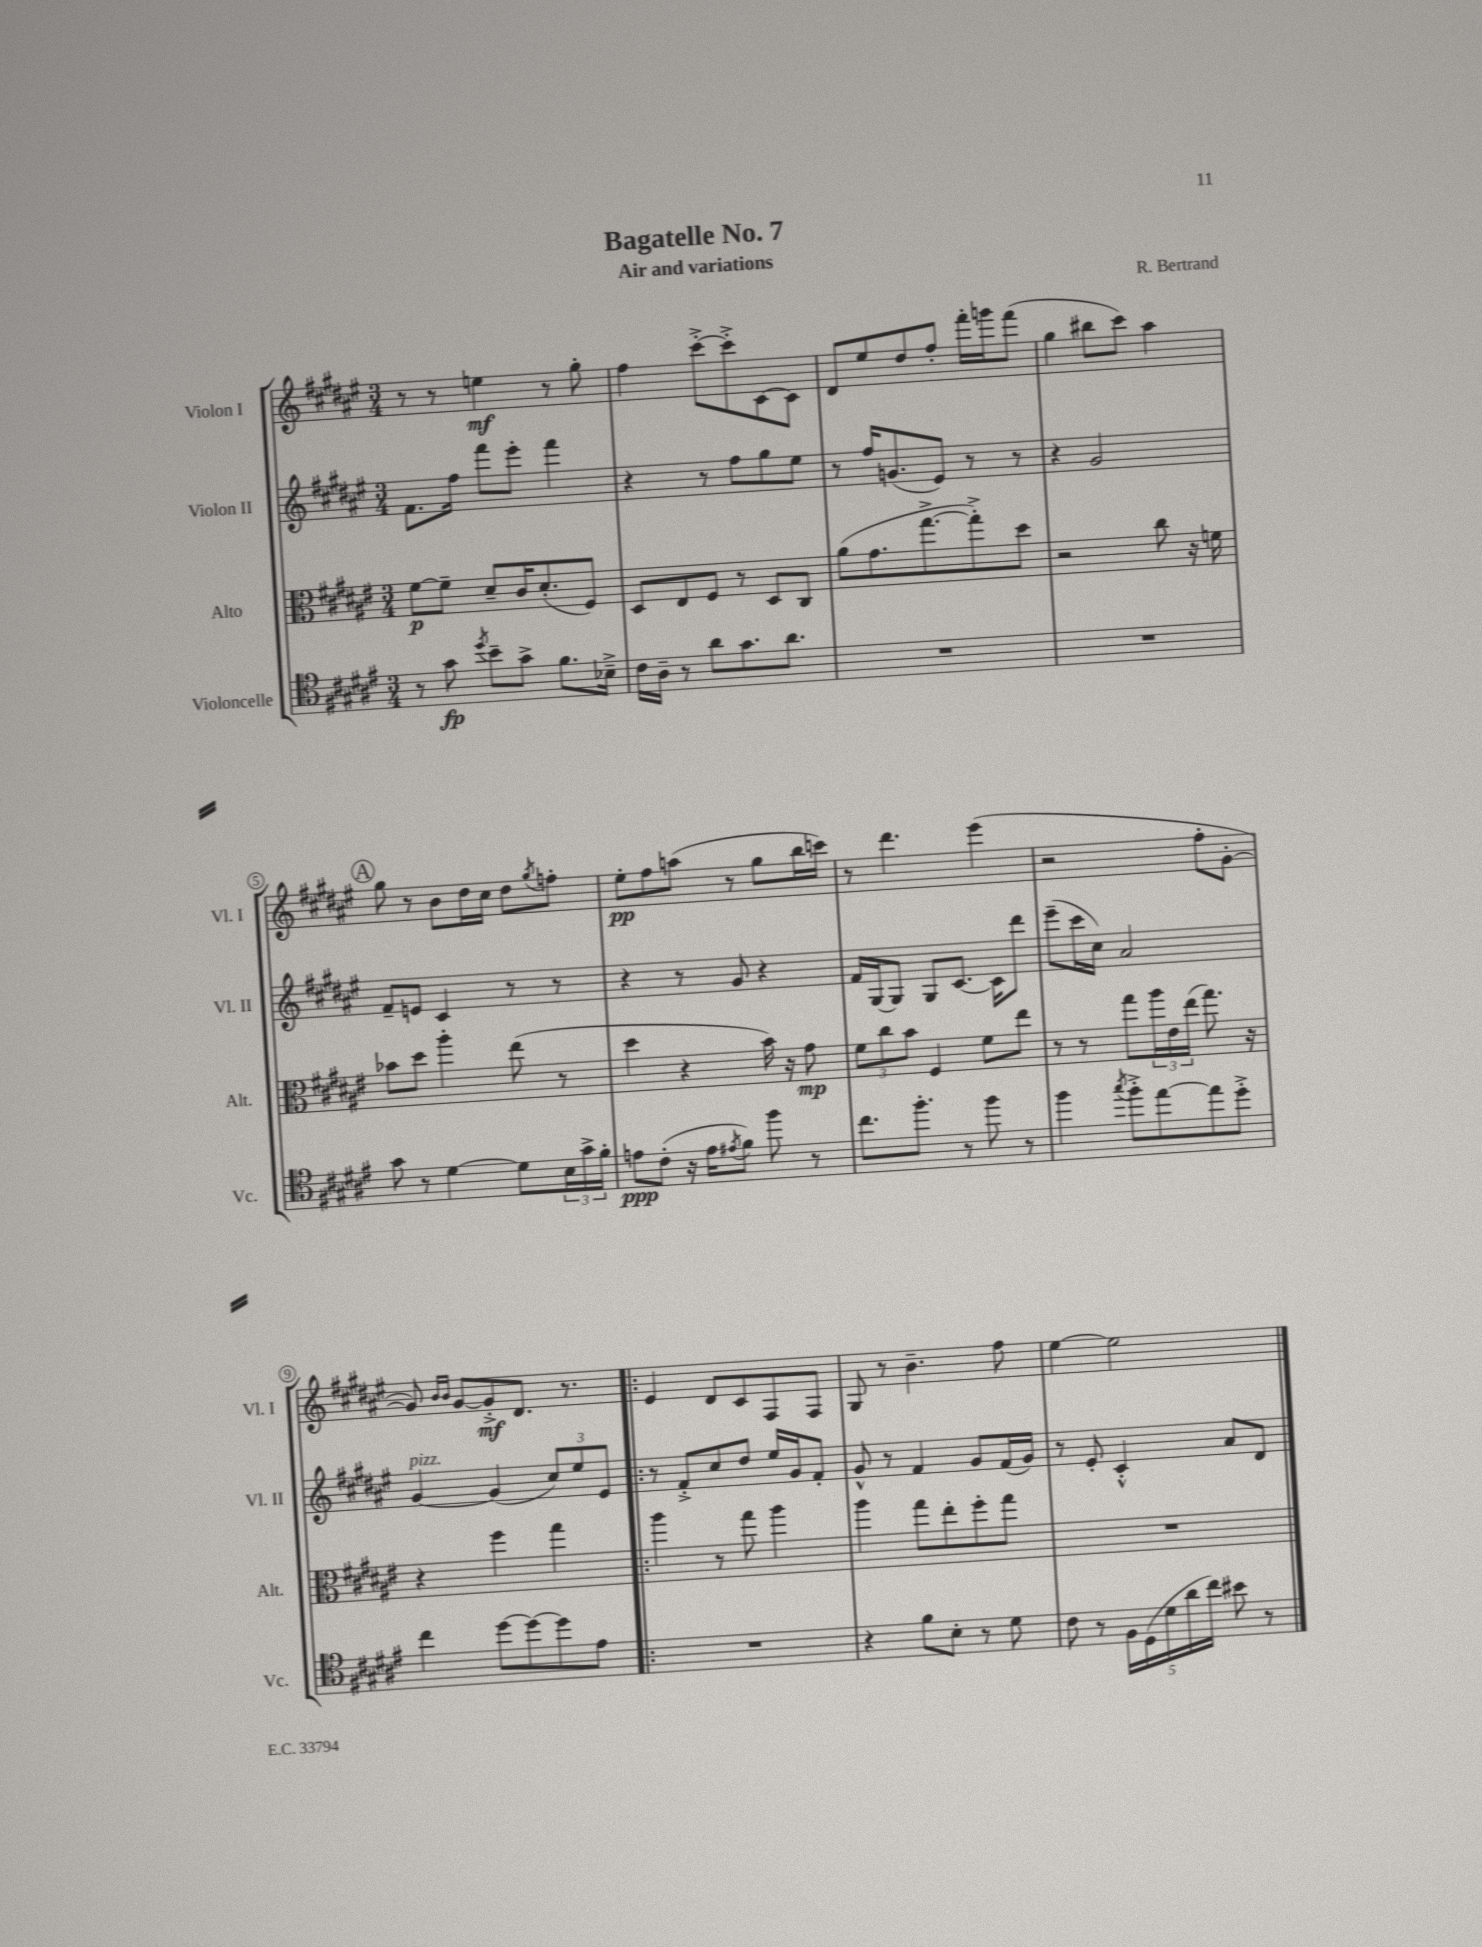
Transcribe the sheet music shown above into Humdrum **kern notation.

**kern	**kern	**kern	**kern
*staff4	*staff3	*staff2	*staff1
*clefC4	*clefC3	*clefG2	*clefG2
*k[f#c#g#d#a#e#]	*k[f#c#g#d#a#e#]	*k[f#c#g#d#a#e#]	*k[f#c#g#d#a#e#]
*M3/4	*M3/4	*M3/4	*M3/4
8r	[8f#\L	8.f#\L	8r
8g#\	8f#~\]J	.	8r
.	.	16ff#\Jk	.
8qdd#/	.	.	.
8b~\L	8d#~/L	8fff#\L	4ee\
8g#^\J	16c#/K	8eee#'\J	.
.	(8.d#'/	.	.
8.f#\L	.	4fff#\	8r
.	8F#/J)	.	8gg#'\
16B-~^\Jk	.	.	.
=	=	=	=
16c#\LL	8D#/L	4r	4ff#\
16A#~\JJ	.	.	.
8r	8E#/	.	.
8a#\L	8F#/J	8r	[8ccc#'^\L
8.g#\	8r	8ff#\L	8ccc#'^\]
.	8D#/L	8gg#\	[8c#\
8.a#\J	.	.	.
.	8C#/J	8ee#\J	8c#\]J
=	=	=	=
2.r	(8a#\L	8r	8d#/L
.	8.g#\	16ff#/LK	8ee#/
.	.	(8.g/	.
.	.	.	8dd#/
.	[8.gg#^\	.	.
.	.	8e#/J)	8ff#'/J
.	8gg#'^\])	8r	16fff#'\LL
.	.	.	16ggg\J
.	8dd#\J	8r	(8fff#\J
=	=	=	=
2.r	2r	4r	4gg#\
.	.	2g#/	8bb#\L
.	.	.	8ccc#\J)
.	8cc#\	.	4aa#\
.	16r	.	.
.	16f\	.	.
=	=	=	=
8g#\	8b-\L	8f#~/L	8gg#\
8r	8dd#\J	8e/J	8r
[4d#\	4aa#'\	4c#/	8b\L
.	.	.	16dd#\L
.	.	.	16cc#\JJ
8d#\]L	(8ee#\	8r	8dd#\L
.	.	.	8qgg#/
24B\L	8r	8r	8ff'\J
24g#^\	.	.	.
24f#'\JJ	.	.	.
=	=	=	=
8e\L	4dd#\	4r	8ee#'\L
(8c#'\J	.	.	8ff#\
16r	4r	8r	(8aa\J
16e\LK	.	.	.
8qe#/	.	.	.
8f#\J)	.	8g#/	8r
8ff#\	16b\)	4r	8gg#\L
.	16r	.	.
8r	8g#\	.	16bb\L
.	.	.	16ccc\JJ)
=	=	=	=
8.cc#\L	12f#\L	16f#/LL	8r
.	.	[16G#/J	.
.	12cc#\	.	.
.	.	8G#/]J	4.ddd#\
.	12b\J	.	.
8.ff#'\J	.	.	.
.	4F#/	8G#/L	.
8r	.	[8.c#/J	.
8ff#\	8f#\L	.	(4eee#\
.	.	16c#\]LK	.
8r	8ee#\J	8ddd#\J	.
=	=	=	=
4ff#\	8r	(8eee#~\L	2r
.	8r	16ccc#\L	.
.	.	16cc#\JJ)	.
8qgg#/	.	.	.
8ff#'^\L	8gg#\L	2a#/	.
[8ee#\	24aa#\L	.	.
.	24e#\	.	.
.	(24ee#\JJ	.	.
8ee#\]	8.gg#\)	.	8ff#'\L
8dd#'^\J	.	.	[8g#'\J
.	16r	.	.
=	=	=	=
4cc#\	4r	[4g#/	8g#/])
.	.	.	16qqb/LL
.	.	.	16qqb/JJ
.	.	.	[8g#/L
[8dd#\L	4ff#\	(4g#/]	8g#'^/]
8dd#\_	.	.	8.d#/J
8dd#\]	4gg#\	12cc#/L)	.
.	.	.	8.r
.	.	12ee#/	.
8e#\J	.	.	.
.	.	12e#/J	.
=!|:	=!|:	=!|:	=!|:
2.r	4aa#\	8r	4e#/
.	.	8f#'^/L	.
.	8r	8cc#/	8d#/L
.	8gg#\	8dd#/J	8c#/
.	4aa#\	16ee#/LL	8F#/
.	.	16g#/J	.
.	.	8f#'/J	8F#/J
=	=	=	=
4r	4aa#\	8g#^^/	8G#/
.	.	8r	8r
8f#\L	8gg#\L	4f#/	4.b~\
8B'\J	8ee#'\	.	.
8r	8ff#'\	8g#/L	.
8d#\	8gg#\J	(16f#/L	8ff#\
.	.	16g#/JJ)	.
=	=	=	=
8c#\	2.r	8r	[4ee#\
8r	.	8e#'/	.
20F#\LL	.	4c#'^^/	2ee#\]
(20D#\	.	.	.
20d#\	.	.	.
20a#\	.	.	.
20cc#\JJ)	.	.	.
8b#\	.	8a#/L	.
8r	.	8d#/J	.
==	==	==	==
*-	*-	*-	*-
